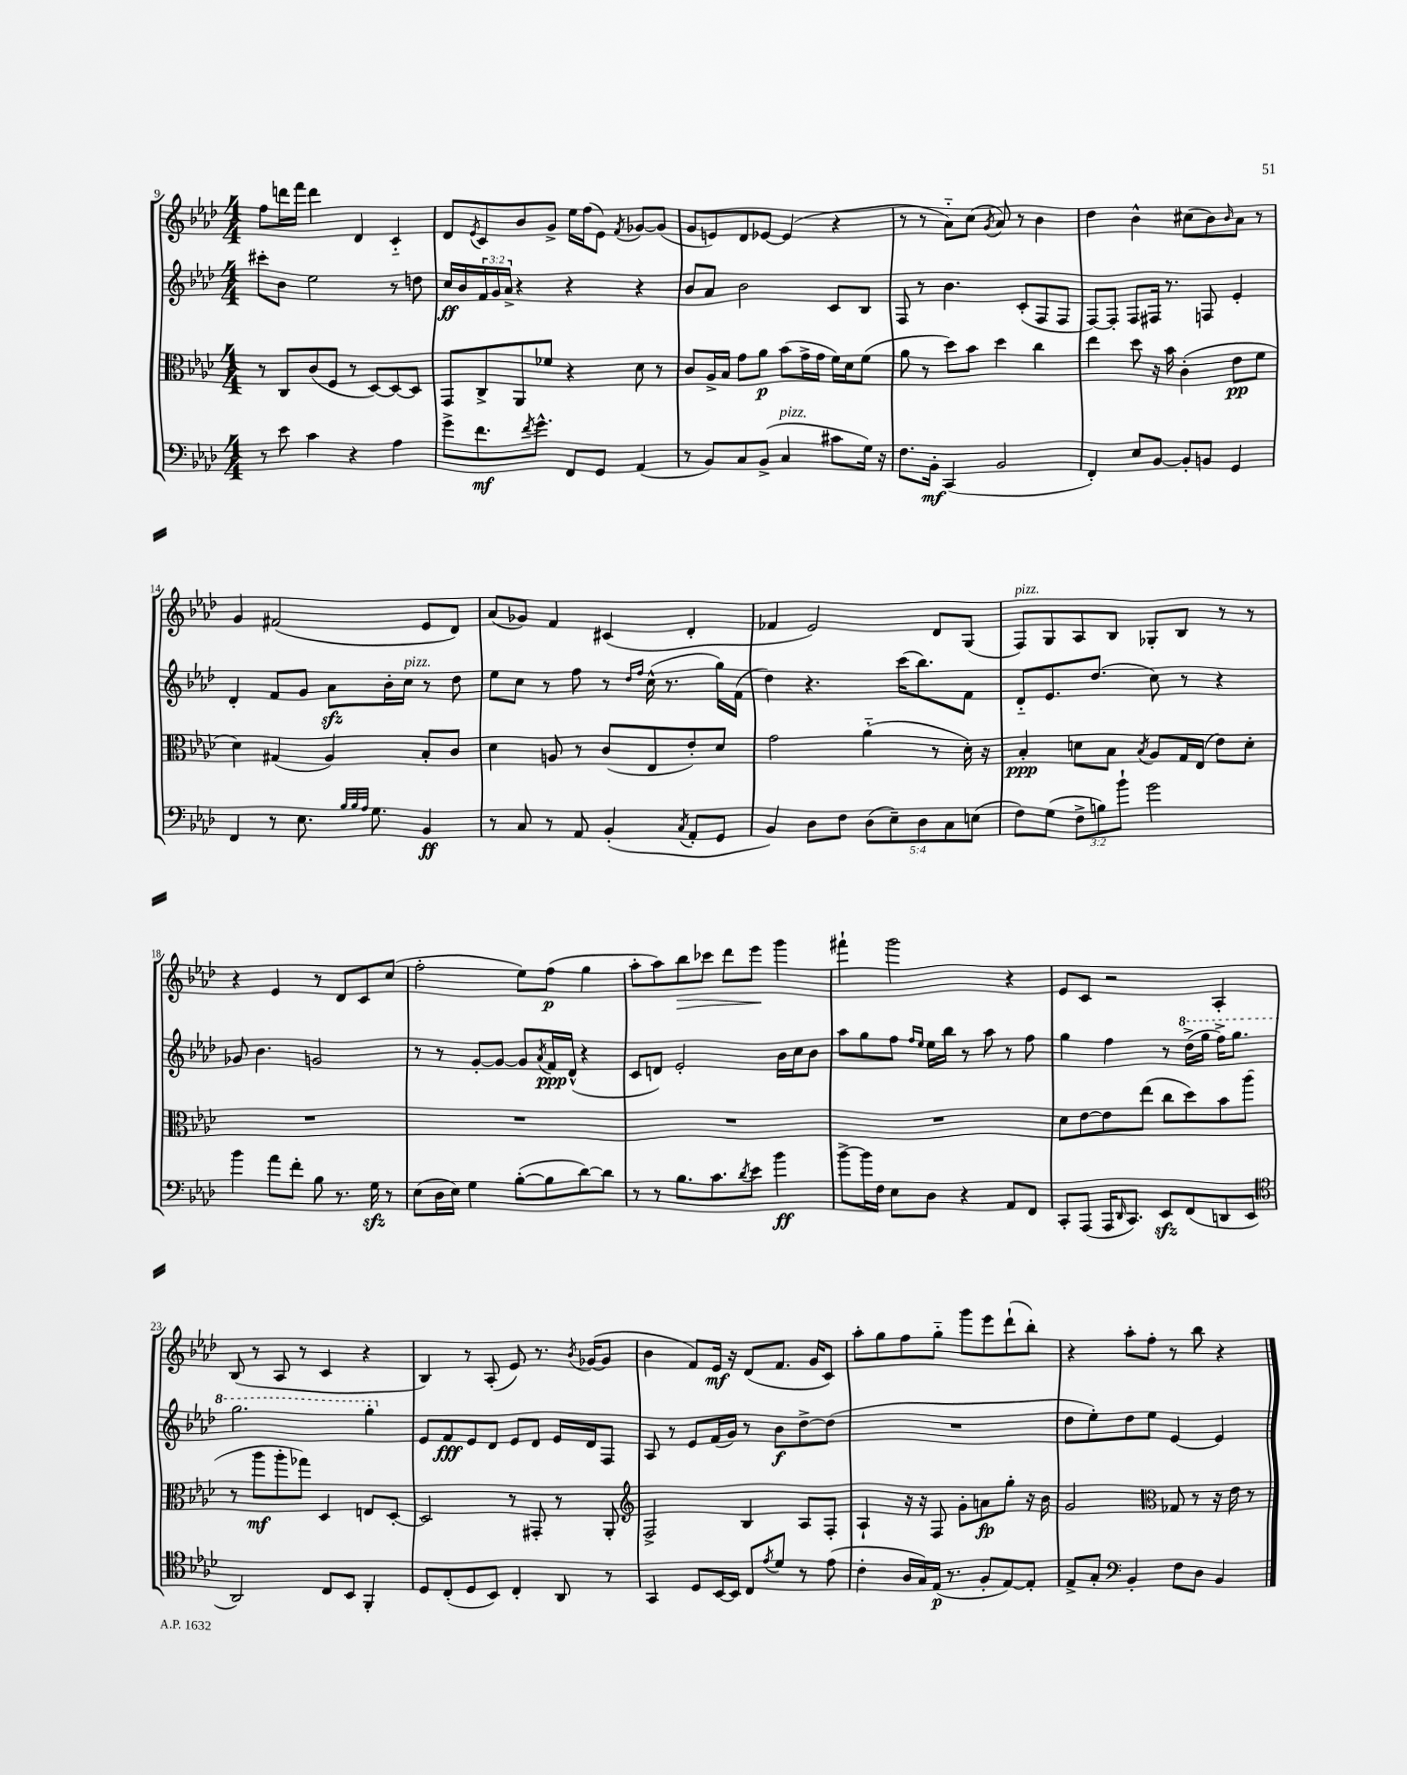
<<
\new StaffGroup <<
\new Staff = "s0" {
    \clef treble \key aes \major \numericTimeSignature \time 4/4
    f''8 d'''16 f'''16 d'''4 des'4 c'4-_ |
    des'8 \acciaccatura { ees'8 } c'8 bes'8 g'8-> ees''16 f''16( ees'8) \acciaccatura { f'8 } ges'8~ ges'8( |
    g'8 e'8) des'8 ees'8~ ees'4( r4 |
    r8 r8 aes'8-_) c''8( \acciaccatura { g'8 } aes'8) r8 bes'4 |
    des''4 bes'4-^ cis''8( bes'8) \grace { bes'16 } aes'8 r8 |
    g'4 fis'2( ees'8 des'8) |
    aes'8( ges'8) f'4 cis'4( des'4-. |
    fes'4 ees'2) des'8 g8( |
    f8^\markup { \italic "pizz." }) g8 aes8 bes8 ges8-. bes8 r8 r8 |
    r4 ees'4 r8 des'8 c'8 c''8( |
    f''2-. ees''8) f''8\p( g''4 |
    aes''8-. aes''8) bes''8\> ces'''8 des'''8 ees'''8\! g'''4 |
    fis'''4-! g'''2 r4 |
    ees'8 c'8 r2 aes4-. |
    bes8( r8 aes8 r8 c'4 r4 |
    bes4) r8 aes8-.( ees'8) r8. \acciaccatura { bes'8 } ges'16~( ges'8 |
    bes'4 f'8) ees'16\mf r16 des'8( f'8. g'16 c'8) |
    aes''8-. g''8 f''8 g''8-_ g'''8 ees'''8 des'''8-!( bes''8-.) |
    r4 aes''8-. f''8-. r8 bes''8 r4 \bar "|." |
}
\new Staff = "s1" {
    \clef treble \key aes \major \numericTimeSignature \time 4/4 \override Staff.TupletNumber.text = #tuplet-number::calc-fraction-text
    cis'''8-. bes'8 ees''2 r8 d''8 |
    c''16\ff bes'16 \tuplet 3/2 { f'16 g'16 aes'16-> } r4 r4 r4 |
    bes'8 aes'8 bes'2 c'8 bes8 |
    f8 r8 bes'4. c'8-.( f8 f8 |
    f8~) f8-. f8 fis16 r8. f8 ees'4-. |
    des'4-. f'8 g'8 aes'8\sfz bes'16-. c''16^\markup { \italic "pizz." } r8 des''8 |
    ees''8 c''8 r8 f''8 r8 \grace { des''16 f''16 } c''16-^( r8. g''16) f'16( |
    des''4) r4. c'''16( bes''8.) f'8 |
    des'8-_ ees'8. des''8.( c''8) r8 r4 |
    ges'8 bes'4. g'2 |
    r8 r8 g'8~-. g'8~ g'8 \acciaccatura { aes'8 } f'16\ppp des'16-^( r4 |
    c'8 d'8) ees'2-. bes'16 c''16 bes'8 |
    aes''8 g''8 f''8 \grace { f''16 ees''16 } ees''16 bes''16 r8 aes''8 r8 f''8 |
    g''4 f''4 r8 \ottava #1 des'''16->( g'''16 f'''16->) g'''8. |
    g'''2. g'''4-. \ottava #0 |
    ees'8 f'8\fff ees'8 des'8 ees'8 des'8 ees'16 des'16 f8 |
    aes8 r8 ees'8 f'16( g'16) r8 bes'8\f des''8~-> des''8( |
    R1 |
    des''8 ees''8-.) des''8 ees''8 ees'4~ ees'4 \bar "|." |
}
\new Staff = "s2" {
    \clef alto \key aes \major \numericTimeSignature \time 4/4
    r8 c8 c'8( f8 r8 des8~) des8~ des8 |
    g,8 c8-> aes,8 fes'8 r4 des'8 r8 |
    c'8 aes16-> bes16 g'8 aes'8\p bes'8( g'16-> g'16 f'16) des'16 f'8( |
    aes'8 r8 des''8) bes'8 des''4 c''4 |
    ees''4 des''8 r16 bes'16 c'4-.( ees'8\pp f'8 |
    des'4) gis4( aes4) bes8-. c'8 |
    des'4 a8 r8 c'8( ees8 ees'8-.) des'8 |
    g'2 aes'4-_( r8 des'16-.) r16 |
    bes4-.\ppp d'8 bes8 \acciaccatura { bes8 } aes8 g16 ees16( ees'8) d'8-. |
    R1 |
    R1 |
    R1 |
    R1 |
    des'8 ees'8~ ees'8 ees''8( c''8 des''8) bes'8 aes''8( |
    r8 aes''8\mf aes''8-. ges''8) des4 e8 des8~-. |
    des2 r8 gis,8-. r8 aes,8-. |
    \clef treble f2-> bes4 aes8 f8-. |
    aes4-! r16 r16 f8 g'8-. a'8\fp g''8-. r16 bes'16 |
    g'2 \clef alto ges8 r8 r16 ees'16 r8 \bar "|." |
}
\new Staff = "s3" {
    \clef bass \key aes \major \numericTimeSignature \time 4/4 \override Staff.TupletNumber.text = #tuplet-number::calc-fraction-text
    r8 ees'8 c'4 r4 aes4 |
    g'8-> f'8.\mf \acciaccatura { f'8 } g'8.-^ f,8 g,8 aes,4( |
    r8 bes,8) c8 bes,8->( c4^\markup { \italic "pizz." } cis'8 g16) r16 |
    f8. bes,16-.\mf c,4( bes,2 |
    f,4-.) ees8 bes,8~ bes,8-. b,8 g,4 |
    f,4 r8 ees8. \grace { bes32 bes32 aes32 } g8. bes,4\ff |
    r8 c8 r8 aes,8 bes,4-.( \acciaccatura { c8 } aes,8-. g,8 |
    bes,4) des8 f8 \tuplet 5/4 { des8( ees8--) des8 c8 e8( } |
    f8) g8( \tuplet 3/2 { f8-> b8) bes'8-! } g'2 |
    bes'4 aes'8 f'8-. bes8 r8. g16\sfz r8 |
    ees8( des16 ees16) g4 bes8~-.( bes8 des'8~) des'8 |
    r8 r8 bes8. c'8. \acciaccatura { des'8 } ees'8 bes'4\ff |
    bes'8~-> bes'16 f16 ees8 des8 r4 aes,8 f,8 |
    c,8-. aes,,8( aes,,16 \grace { des,16 } c,8.) ees,8\sfz f,8( d,8 ees,8 |
    \clef tenor aes,2) c8 bes,8 f,4-. |
    des8 c8-.( des8 bes,8) c4-. aes,8 r8 |
    g,4 des8 bes,16~ bes,16 c8 \acciaccatura { ees'8 } des'8 r8 ees'8( |
    c'4-. aes16 g16) ees16\p( r8. f8-. ees8~) ees8-. |
    ees8-> g8-. \clef bass bes,4-. f8 des8 bes,4 \bar "|." |
}
>>
>>
\layout { \context { \Score currentBarNumber = #9 } }
